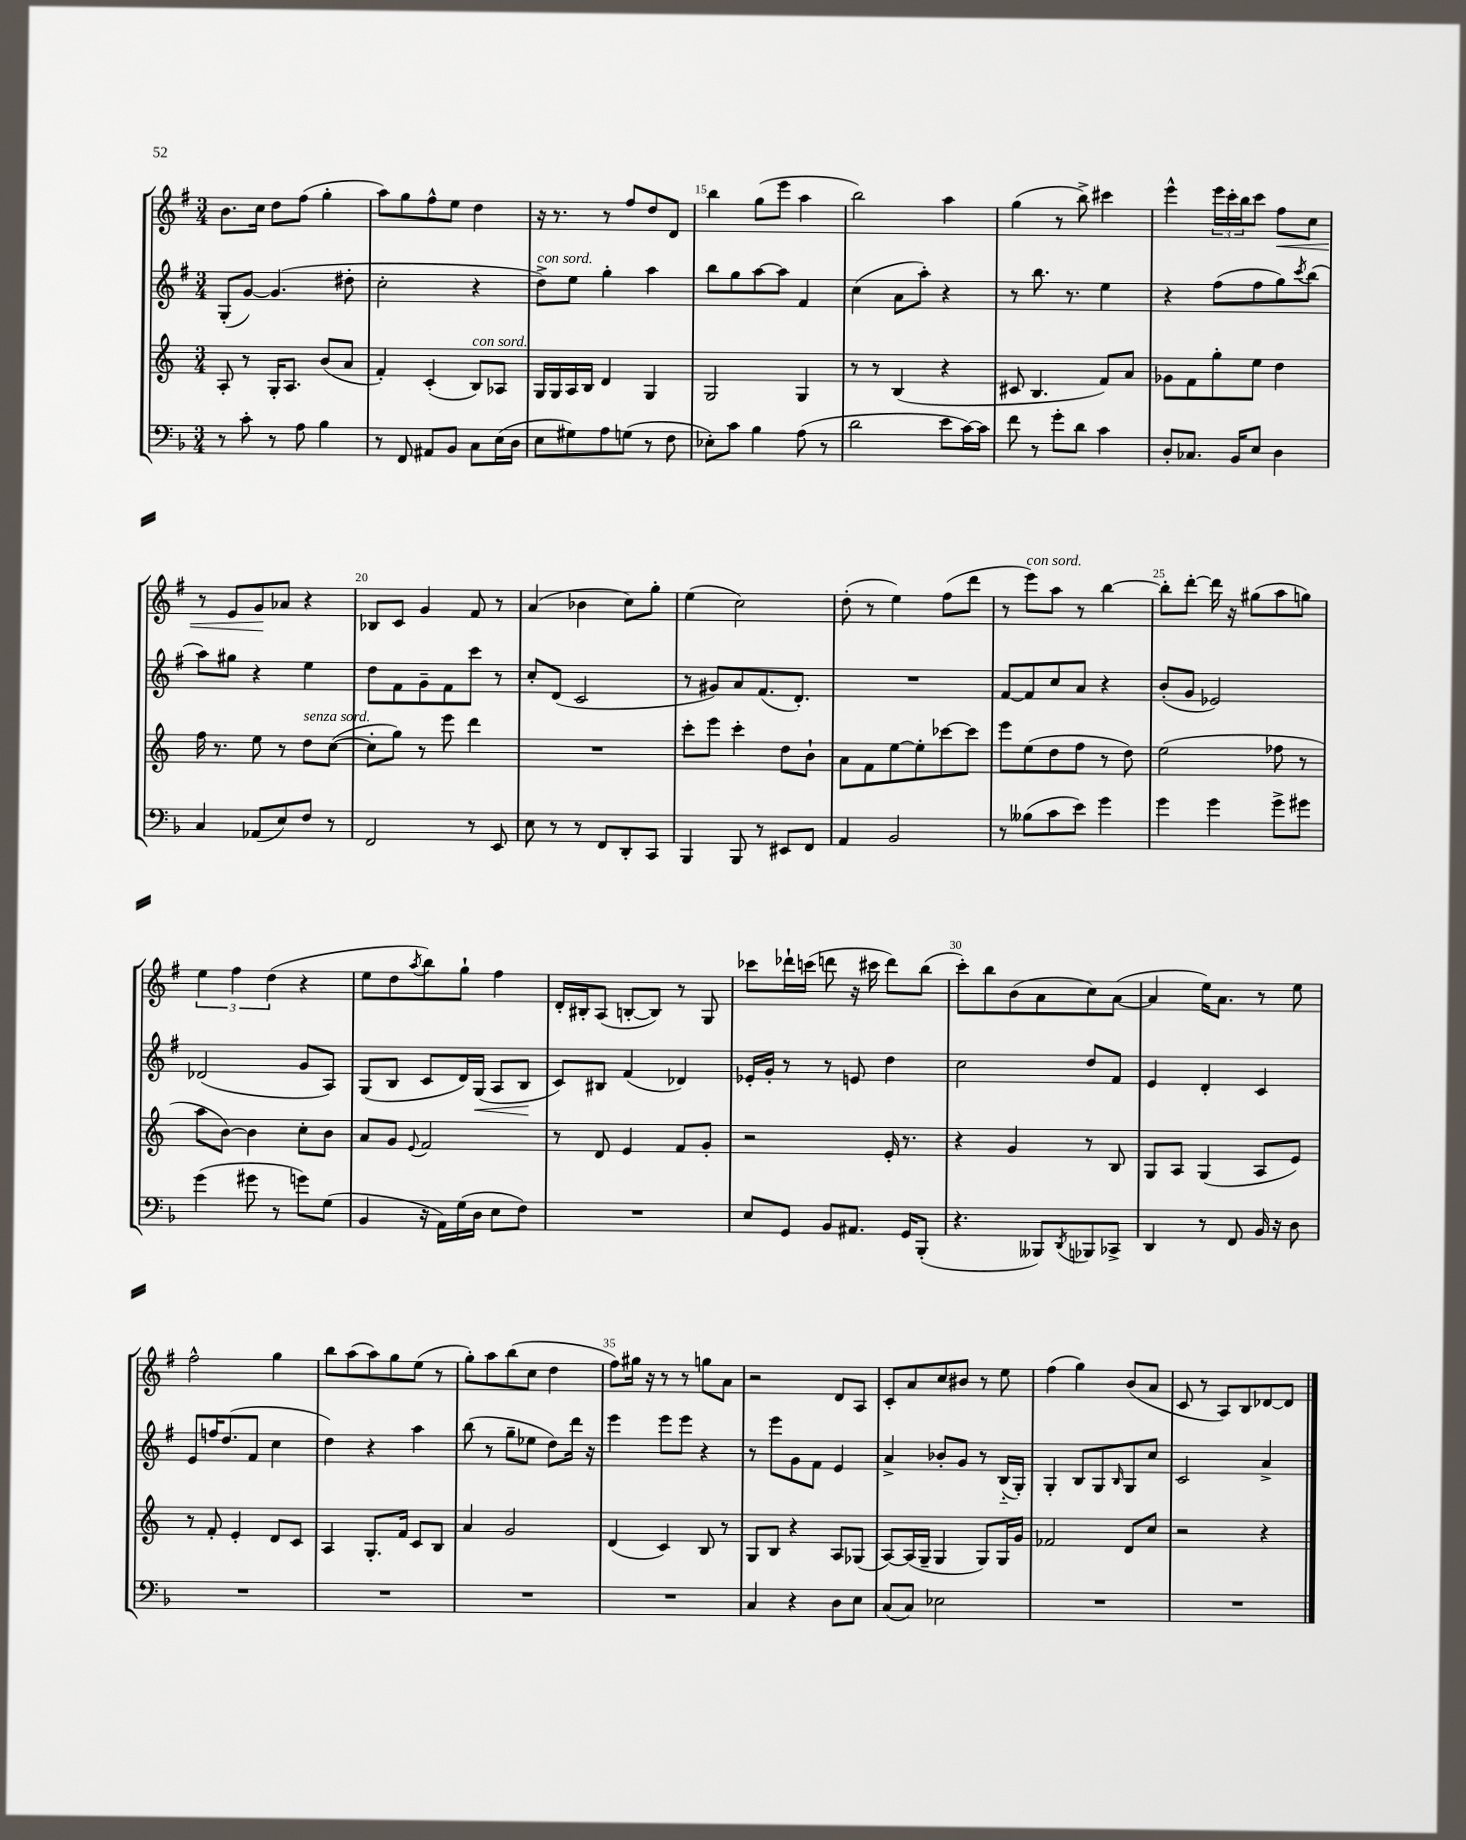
<<
\new StaffGroup <<
\new Staff = "s0" {
    \clef treble \key g \major \numericTimeSignature \time 3/4
    b'8. c''16 d''8 fis''8( g''4-. |
    a''8) g''8 fis''8-^ e''8 d''4 |
    r16 r8. r8 fis''8 d''8 d'8 |
    b''4 g''8( e'''8 a''4 |
    b''2) a''4 |
    g''4( r8 b''8->) cis'''4 |
    e'''4-^ \tuplet 3/2 { e'''16 c'''16-. b''16 } c'''8 fis''8\< c''8 |
    r8 e'8 g'8\! aes'8 r4 |
    bes8 c'8 g'4 fis'8 r8 |
    a'4( bes'4 c''8) g''8-. |
    e''4( c''2) |
    d''8-.( r8 e''4) fis''8( d'''8 |
    r8 e'''8^\markup { \italic "con sord." }) a''8 r8 b''4~ |
    b''8-. d'''8~-. d'''16 r16 gis''8( a''8 g''8) |
    \tuplet 3/2 { e''4 fis''4 d''4( } r4 |
    e''8 d''8 \acciaccatura { a''8 } b''8) g''8-! fis''4 |
    d'16-. bis16-. a8( b8~-. b8) r8 g8 |
    ces'''8 des'''16-! c'''16( d'''8 r16 cis'''16 d'''8) b''8( |
    c'''8-.) b''8 b'8( a'8 c''8) a'8~( |
    a'4 e''16) a'8. r8 e''8 |
    fis''2-^ g''4 |
    b''8 a''8( a''8) g''8 e''8( r8 |
    g''8-.) a''8 b''8( c''8 d''4 |
    fis''8) gis''16 r16 r8 r8 g''8 a'8 |
    r2 d'8 a8 |
    c'8-. a'8 c''8 bis'8 r8 e''8 |
    fis''4( g''4) b'8( a'8 |
    c'8 r8 a8) b8 des'8~ des'8 \bar "|." |
}
\new Staff = "s1" {
    \clef treble \key g \major \numericTimeSignature \time 3/4
    g8-.( g'8~) g'4.( dis''8-. |
    c''2-. r4 |
    d''8->^\markup { \italic "con sord." }) e''8 g''4-. a''4 |
    b''8 g''8 a''8~ a''8 fis'4 |
    c''4( a'8 a''8-.) r4 |
    r8 b''8. r8. e''4 |
    r4 fis''8( fis''8 g''8) \acciaccatura { c'''8 } b''8( |
    a''8) gis''8 r4 e''4 |
    d''8 fis'8 g'8-- fis'8 c'''8 r8 |
    c''8-. d'8( c'2 |
    r8 gis'8) a'8 fis'8.( d'8.-.) |
    R2. |
    fis'8~ fis'8 c''8 a'8 r4 |
    b'8-.( g'8 ees'2) |
    des'2( g'8 a8) |
    g8( b8 c'8 d'16) g16\<( a8 b8\! |
    c'8) bis8 fis'4( des'4) |
    ees'16-. g'16-. r8 r8 e'8 d''4 |
    c''2 d''8 fis'8 |
    e'4 d'4-. c'4 |
    e'8 f''16 d''8.( fis'8 c''4 |
    d''4) r4 a''4 |
    b''8( r8 g''8-- ees''8 d''8) d'''16 r16 |
    e'''4 e'''8 e'''8 r4 |
    r8 e'''8 g'8 fis'8 e'4 |
    a'4-> bes'8-. g'8 r8 b16-_( g16-.) |
    g4-. b8 g8 \grace { b16 } g8 c''8 |
    c'2 a'4-> \bar "|." |
}
\new Staff = "s2" {
    \clef treble \key c \major \numericTimeSignature \time 3/4
    a8-. r8 g16-. a8. b'8( a'8 |
    f'4-.) c'4-.( b8^\markup { \italic "con sord." }) aes8 |
    g16 g16 a16 b16 d'4 g4 |
    g2 g4 |
    r8 r8 b4( r4 |
    cis'8 b4. f'8) a'8 |
    ges'8 f'8 g''8-. e''8 d''4 |
    f''16 r8. e''8 r8 d''8^\markup { \italic "senza sord." } c''8~( |
    c''8-. g''8) r8 e'''8 d'''4 |
    R2. |
    c'''8-. e'''8 c'''4-. d''8 b'8-! |
    a'8 f'8 e''8~ e''8-. ces'''8~ ces'''8 |
    e'''8 e''8( d''8 f''8 r8 d''8) |
    e''2( fes''8 r8 |
    a''8 b'8~) b'4 c''8-. b'8 |
    a'8 g'8 \appoggiatura { e'8 } f'2 |
    r8 d'8 e'4 f'8 g'8-. |
    r2 e'16-. r8. |
    r4 g'4 r8 b8 |
    g8 a8 g4( a8 e'8) |
    r8 f'8-. e'4-. d'8 c'8 |
    a4 g8.-. f'16 c'8 b8 |
    a'4 g'2 |
    d'4( c'4) b8 r8 |
    g8 b8 r4 a8 ges8( |
    a8~) a16( g16-- g4 g8) g16 g'16 |
    fes'2 d'8 c''8 |
    r2 r4 \bar "|." |
}
\new Staff = "s3" {
    \clef bass \key f \major \numericTimeSignature \time 3/4
    r8 c'8-. r8 a8 bes4 |
    r8 f,8 ais,8 bes,8 c8 e16( d16 |
    e8 gis8) a8 g8( r8 f8 |
    ees8-.) c'8 bes4 a8( r8 |
    d'2 e'8 c'16~) c'16 |
    f'8 r8 g'8-. d'8 c'4 |
    d8-. ces8. bes,16 e8 d4 |
    c4 aes,8( e8) f8 r8 |
    f,2 r8 e,8 |
    e8 r8 r8 f,8 d,8-. c,8 |
    bes,,4 bes,,8 r8 eis,8 f,8 |
    a,4 bes,2 |
    r8 beses8( c'8 e'8) g'4 |
    g'4 g'4 g'8-> gis'8 |
    g'4( gis'8 r8 g'8) g8( |
    bes,4 r16 a,16) g16( d16 e8 f8) |
    R2. |
    e8 g,8 bes,8 ais,8. g,16 bes,,8-.( |
    r4. beses,,8) \acciaccatura { d,8 } bes,,8 ces,8-> |
    d,4 r8 f,8 bes,16 r16 d8 |
    R2. |
    R2. |
    R2. |
    R2. |
    c4 r4 d8 e8 |
    c8( c8) ees2 |
    R2. |
    R2. \bar "|." |
}
>>
>>
\layout { \context { \Score currentBarNumber = #12 \override BarNumber.break-visibility = ##(#f #t #t) barNumberVisibility = #(every-nth-bar-number-visible 5) } }
